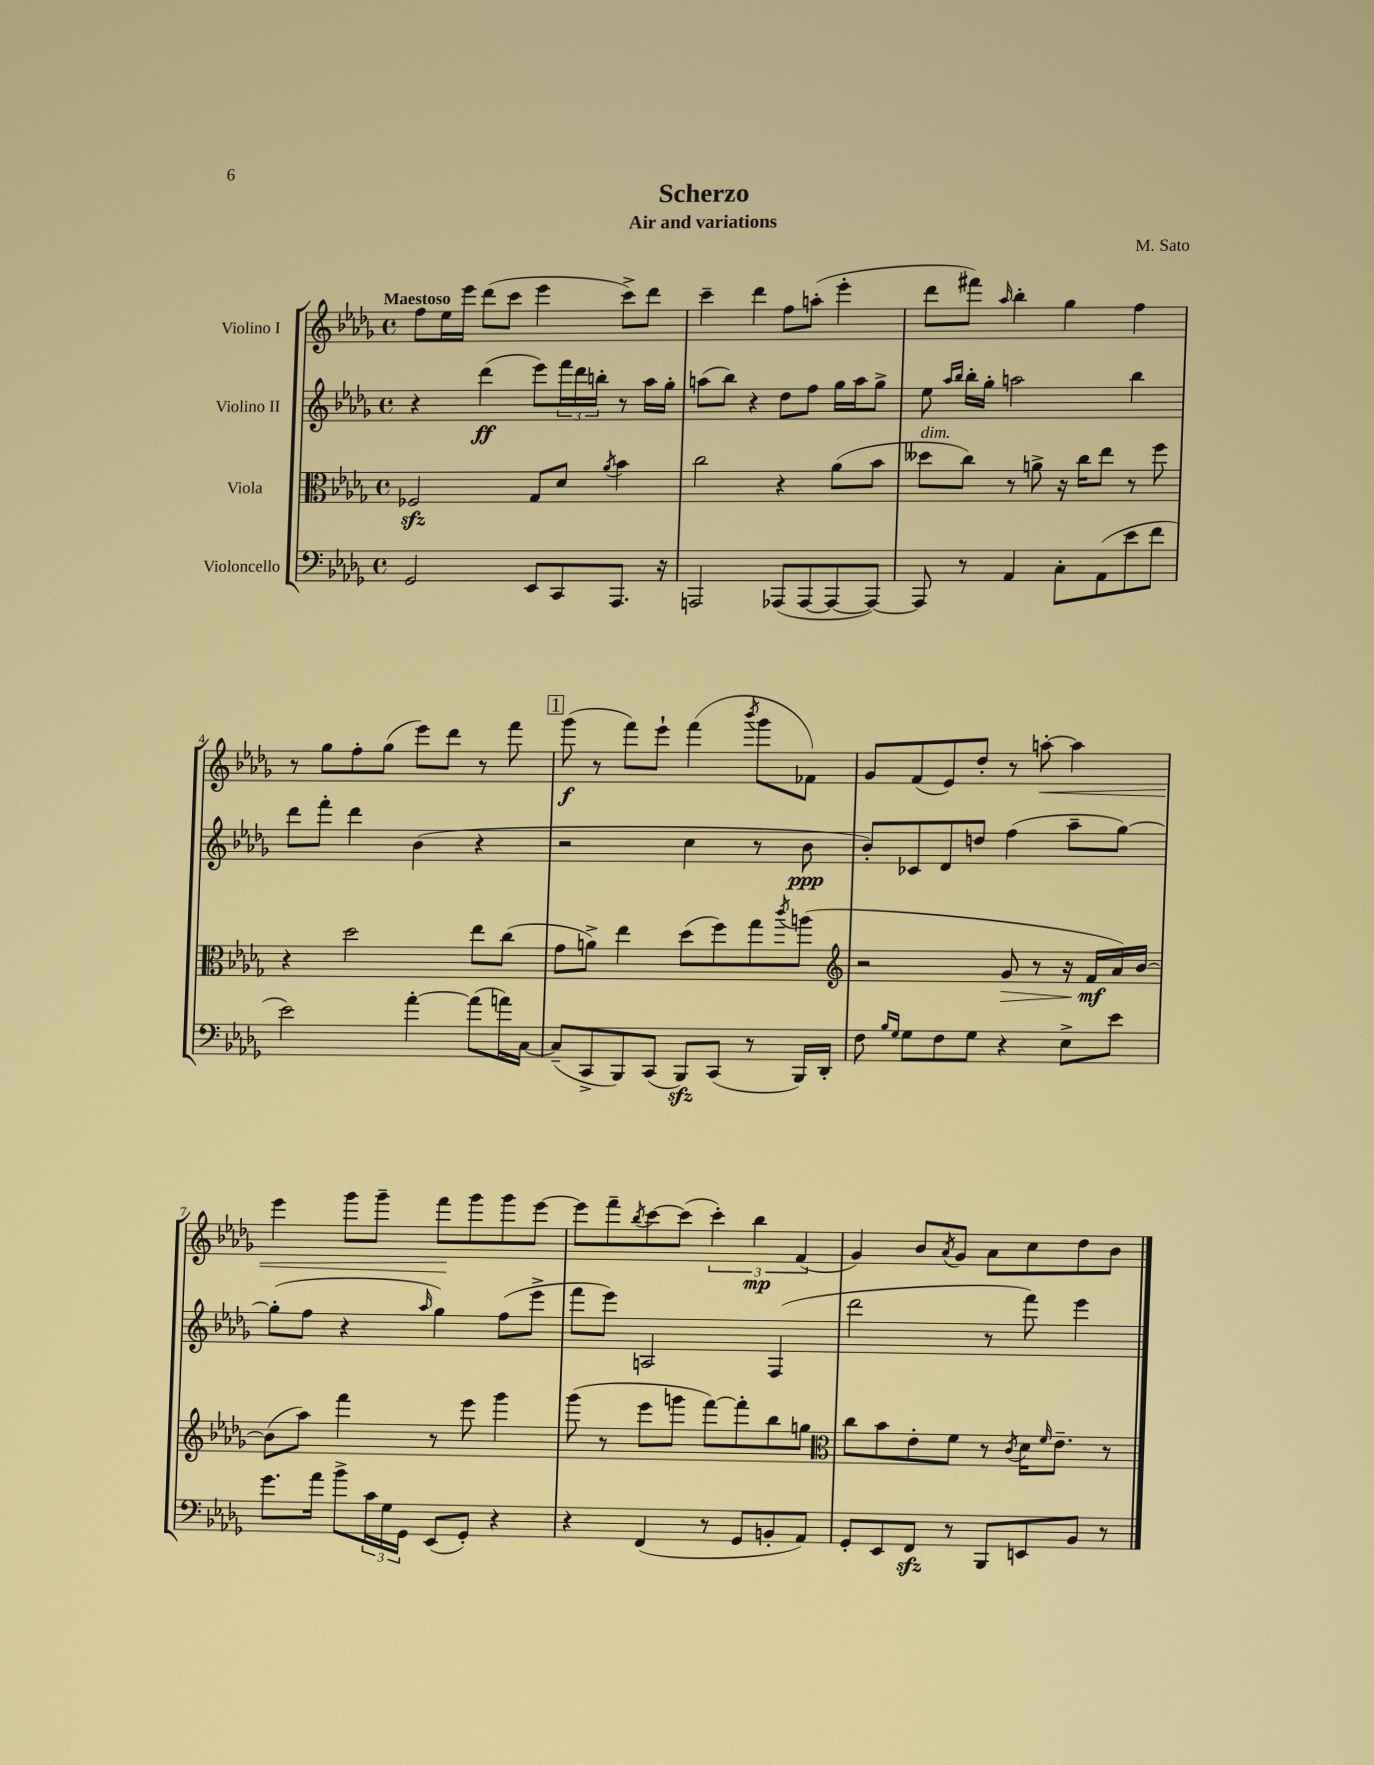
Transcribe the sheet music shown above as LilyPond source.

\header { title = "Scherzo" composer = "M. Sato" subtitle = "Air and variations" }
<<
\new StaffGroup <<
\new Staff = "s0" \with { instrumentName = "Violino I" } {
    \clef treble \key des \major \defaultTimeSignature \time 4/4 \tempo "Maestoso"
    f''8 ees''16 ees'''16 des'''8( c'''8 ees'''4 c'''8->) des'''8 |
    c'''4-- des'''4 f''8 a''8-.( ees'''4-. |
    des'''8 fis'''8) \grace { aes''16 } bes''4-. ges''4 f''4 |
    r8 ges''8 f''8-. ges''8( ees'''8) des'''8 r8 f'''8 |
    \mark \markup { \box "1" } ges'''8\f( r8 f'''8) ees'''8-! f'''4( \acciaccatura { bes'''8 } ges'''8 fes'8) |
    ges'8 f'8( ees'8) des''8-. r8 a''8~-.\< a''4 |
    ees'''4 ges'''8 ges'''8-- f'''8\! ges'''8 ges'''8 ees'''8~ |
    ees'''8 f'''8-- \acciaccatura { bes''8 } c'''8~ c'''8( \tuplet 3/2 { c'''4-.) bes''4\mp f'4( } |
    ges'4) bes'8 \acciaccatura { aes'8 } ges'8 aes'8 c''8 des''8 bes'8 \bar "|." |
}
\new Staff = "s1" \with { instrumentName = "Violino II" } {
    \clef treble \key des \major \defaultTimeSignature \time 4/4
    r4 des'''4\ff( ees'''8) \tuplet 3/2 { f'''16 des'''16 b''16-. } r8 aes''16 ges''16-. |
    a''8( bes''8) r4 des''8 f''8 ges''16 a''16 ges''8-> |
    ees''8 \grace { aes''16 bes''16 } bes''16-. ges''16-. a''2 bes''4 |
    des'''8 f'''8-. des'''4 bes'4( r4 |
    \mark \markup { \box "1" } r2 c''4 r8 bes'8\ppp |
    bes'8-.) ces'8 des'8 d''8 f''4( aes''8-- ges''8~) |
    ges''8-.( f''8 r4 \grace { aes''16 } ges''4) f''8( ees'''8-> |
    f'''8 ees'''8) a2 f4( |
    des'''2 r8 f'''8) ees'''4 \bar "|." |
}
\new Staff = "s2" \with { instrumentName = "Viola" } {
    \clef alto \key des \major \defaultTimeSignature \time 4/4
    fes2\sfz ges8 des'8 \acciaccatura { aes'8 } bes'4 |
    c''2 r4 aes'8( bes'8 |
    deses''8^\markup { \italic "dim." } c''8) r8 a'8-> r16 c''16 ees''8 r8 f''8 |
    r4 des''2 ees''8 c''8( |
    \mark \markup { \box "1" } ges'8 a'8->) ees''4 des''8( f''8) ges''8 \acciaccatura { c'''8 } a''8( |
    \clef treble r2 ges'8\> r8 r16 f'16\mf\! aes'16) bes'16~ |
    bes'8( aes''8) f'''4 r8 ees'''8 ges'''4 |
    ges'''8( r8 ees'''8 g'''8 f'''8~) f'''8-. bes''8 g''8 |
    \clef alto c''8 bes'8 ees'8-. f'8 r8 \acciaccatura { c'8 } des'16 \grace { f'16 } ees'8.-- r8 \bar "|." |
}
\new Staff = "s3" \with { instrumentName = "Violoncello" } {
    \clef bass \key des \major \defaultTimeSignature \time 4/4
    ges,2 ees,8 c,8 aes,,8. r16 |
    a,,2 aes,,8( aes,,8~ aes,,8~ aes,,8~) |
    aes,,8 r8 aes,4 c8-. aes,8( ees'8 f'8 |
    ees'2) aes'4~-. aes'8( a'16) c16~ |
    \mark \markup { \box "1" } c8--( c,8-> bes,,8) c,8( bes,,8\sfz) c,8( r8 bes,,16) des,16-. |
    f8 \grace { bes16 ges16 } ges8 f8 ges8 r4 ees8-> ees'8 |
    ges'8. aes'16 bes'8-> \tuplet 3/2 { c'16 ges16 ges,16 } ees,8( ges,8-.) r4 |
    r4 f,4( r8 ges,8 b,8-. aes,8) |
    ges,8-. ees,8 f,8\sfz r8 bes,,8 e,8 bes,8 r8 \bar "|." |
}
>>
>>
